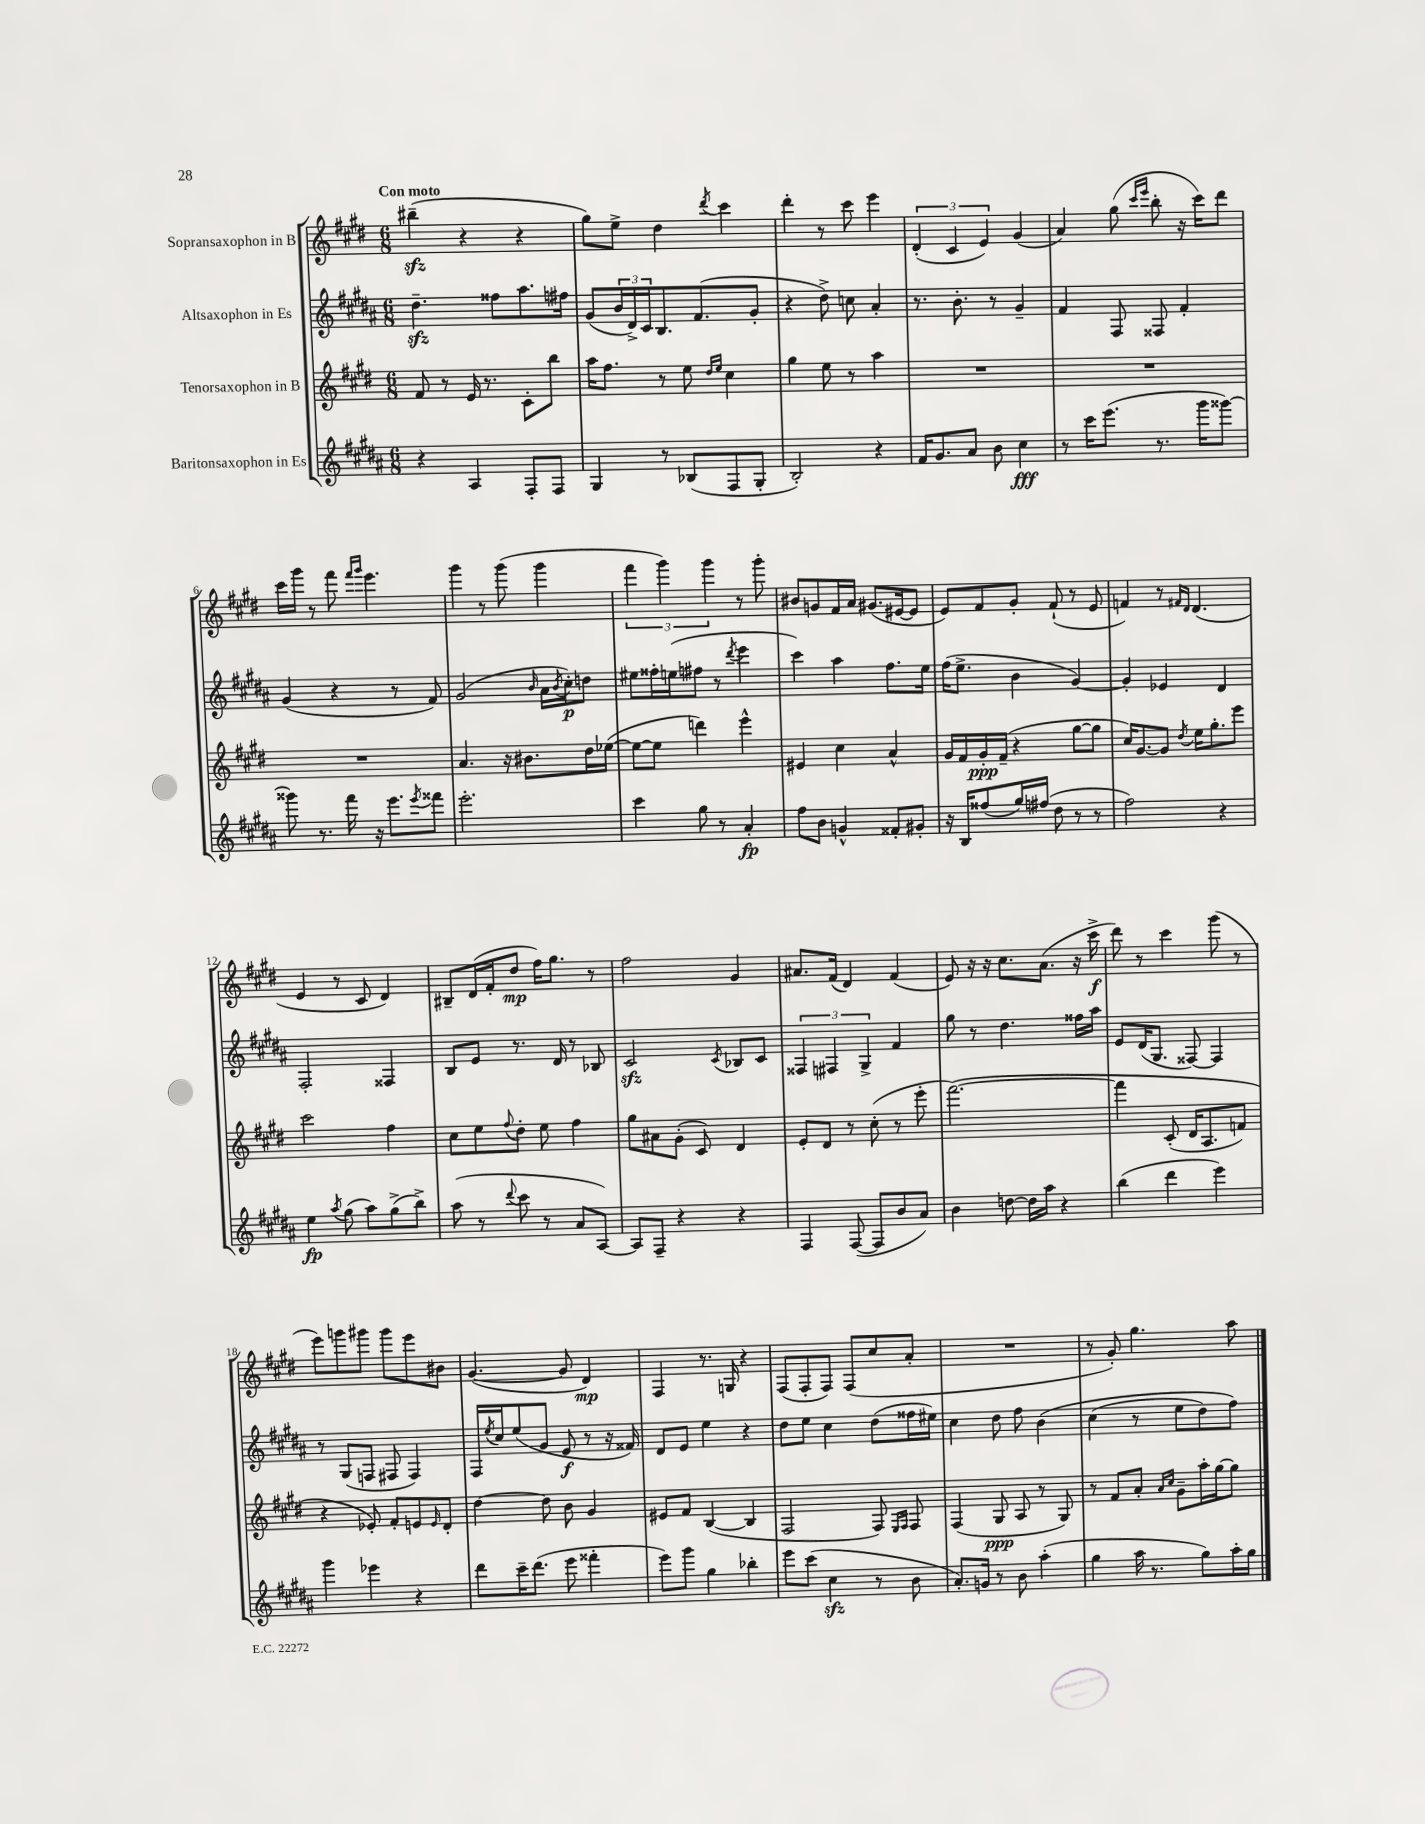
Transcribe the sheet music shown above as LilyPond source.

<<
\new StaffGroup <<
\new Staff = "s0" \with { instrumentName = "Sopransaxophon in B" } {
    \clef treble \key e \major \numericTimeSignature \time 6/8 \tempo "Con moto"
    bis''4--\sfz( r4 r4 |
    gis''8) e''8-> dis''4 \acciaccatura { dis'''8 } cis'''4 |
    dis'''4-. r8 cis'''8 e'''4 |
    \tuplet 3/2 { dis'4-.( cis'4 e'4) } gis'4( |
    a'4) gis''8( \grace { cis'''16 e'''16 } b''8-. r16 cis'''16) dis'''8 |
    cis'''16 gis'''16 r8 fis'''8 \grace { fis'''16 gis'''16 } e'''4. |
    gis'''4 r8 gis'''8( gis'''4 |
    \tuplet 3/2 { fis'''4 gis'''4) gis'''4 } r8 gis'''8-. |
    bis'8 g'8 fis'16 a'16 gis'8.( eis'16~ eis'8 |
    e'8) fis'8 gis'8-. fis'8-!( r8 e'8 |
    f'4) r8 \grace { fis'16 dis'16 } dis'4.( |
    e'4 r8 cis'8 dis'4) |
    bis8-- dis'16( fis'16-. dis''8\mp fis''16) gis''8. r8 |
    fis''2 gis'4 |
    ais'8. fis'16( dis'4) fis'4( |
    e'8) r16 r16 cis''8. a'8.( r16 cis'''16->\f |
    dis'''8) r8 cis'''4 gis'''8( r8 |
    e'''8) g'''8 gis'''8 gis'''8 e'''8 bis'8 |
    gis'4.~( gis'8 dis'4\mp) |
    fis4 r8. g16 r4 |
    fis8( fis8-. fis8) fis8( cis''8 a'8-. |
    R2. |
    r8 gis'8-.) gis''4. a''8 \bar "|." |
}
\new Staff = "s1" \with { instrumentName = "Altsaxophon in Es" } {
    \clef treble \key b \major \numericTimeSignature \time 6/8
    dis''4.--\sfz fisis''8 ais''8. fis''16 |
    gis'8( \tuplet 3/2 { b'16 dis'16->) cis'16 } b8. fis'8.( gis'8-. |
    r4 dis''8->) c''8 ais'4-. |
    r8. b'8.-. r8 gis'4-- |
    fis'4 fis8 fisis8 fis'4-. |
    gis'4( r4 r8 fis'8) |
    gis'2( \grace { b'16 } ais'16 \acciaccatura { b'8 } cis''16-.\p) d''8 |
    eis''8 fisis''16-. e''16( fis''8 r8 \acciaccatura { dis'''8 } e'''4 |
    cis'''4) ais''4 fis''8. e''16 |
    fis''16( e''8.-> b'4 gis'4~) |
    gis'4-. ees'4 dis'4 |
    fis2-. fisis4 |
    b8 e'8 r8. dis'16 r8 bes8 |
    cis'2\sfz \acciaccatura { cis'8 } bes8 cis'8 |
    \tuplet 3/2 { fisis4 fis4 gis4-> } fis'4 |
    gis''8 r8 dis''4. fisis''16 ais''16 |
    e'8 dis'16( gis8. fisis8~) fisis4 |
    r8 gis8( f8 fis8 fis4) |
    fis16 \acciaccatura { e''8 } cis''16 e''8( gis'8 e'8\f r8 r16 fisis'16) |
    dis'8 e'8 e''4 r4 |
    dis''8 e''8 cis''4 dis''8( fisis''16 eis''16) |
    cis''4 dis''8 fis''8 b'4\( |
    cis''4( r8 e''8 dis''8) fis''8\) \bar "|." |
}
\new Staff = "s2" \with { instrumentName = "Tenorsaxophon in B" } {
    \clef treble \key e \major \numericTimeSignature \time 6/8
    fis'8 r8 e'16 r8. cis'8-. b''8 |
    a''16 fis''8. r8 e''8 \grace { dis''16 e''16 } cis''4 |
    gis''4 e''8 r8 a''4 |
    R2. |
    R2. |
    R2. |
    a'4. r16 bis'8. dis''16 ees''16~( |
    ees''8~ ees''8 d'''4) e'''4-^ |
    eis'4 cis''4 a'4-^ |
    gis'16 fis'16 gis'16-.\ppp fis'16--( r4 gis''8~ gis''8 |
    cis''16) gis'8.~ gis'8 \acciaccatura { dis''8 } e''16 gis''8.-. e'''8 |
    cis'''2 fis''4 |
    cis''8 e''8 \appoggiatura { fis''8 } dis''8-. e''8 fis''4 |
    gis''8 ais'8 gis'8-.( cis'8) dis'4 |
    e'8-. dis'8 r8 cis''8-.( r8 e'''8-. |
    fis'''2.~)\( |
    fis'''4 cis'8-.( dis'16 a8. f'8) |
    r4 ees'8-.\) fis'8-. e'8 \grace { e'16 } dis'8-. |
    dis''4~ dis''8 b'8 gis'4 |
    eis'8 fis'8 b4~( b4 |
    fis2 fis8) \grace { e16 fis16 } fis8 |
    fis4( gis8\ppp a8 r8 gis8) |
    r8 fis'8 a'8-. \grace { a'16 cis''16 } gis'8-- a''16-. gis''16~ gis''8 \bar "|." |
}
\new Staff = "s3" \with { instrumentName = "Baritonsaxophon in Es" } {
    \clef treble \key b \major \numericTimeSignature \time 6/8
    r4 ais4 fis8-. fis8 |
    gis4 r8 bes8( fis8 gis8-. |
    b2-.) r4 |
    fis'16 gis'8. ais'8 b'8 cis''4\fff |
    r8 cis'''16 e'''8.( r8. gis'''16 gisis'''8~) |
    gisis'''8 r8. fis'''16 r16 e'''8. \acciaccatura { e'''8 } fisis'''8 |
    e'''2.-. |
    cis'''4 gis''8 r8 ais'4-.\fp |
    fis''8 b'8 g'4-^ fisis'8-. gis'8-. |
    r16 b16 fisis''8( gis''16) fis''16( dis''8 r8 r8 |
    fis''2) r4 |
    e''4\fp \acciaccatura { ais''8 } gis''8( ais''8) gis''8->( b''8->) |
    ais''8( r8 \appoggiatura { dis'''8 } cis'''8 r8 ais'8 ais8~) |
    ais8 fis8-- r4 r4 |
    fis4 fis8~( fis8 b'8 ais'8) |
    b'4 d''8~ d''16 ais''16 r4 |
    b''4( dis'''4 e'''4) |
    gis'''4 ees'''4 r4 |
    dis'''8 cis'''16-- dis'''8.( e'''8 fisis'''4-. |
    e'''8) gis'''8 gis''4 bes''4-. |
    e'''8 cis'''8( cis''4\sfz r8 b'8 |
    ais'8.-.) g'16 r8 b'8 ais''4-.( |
    gis''4 ais''16 r8. gis''8) ais''16-. gis''16 \bar "|." |
}
>>
>>
